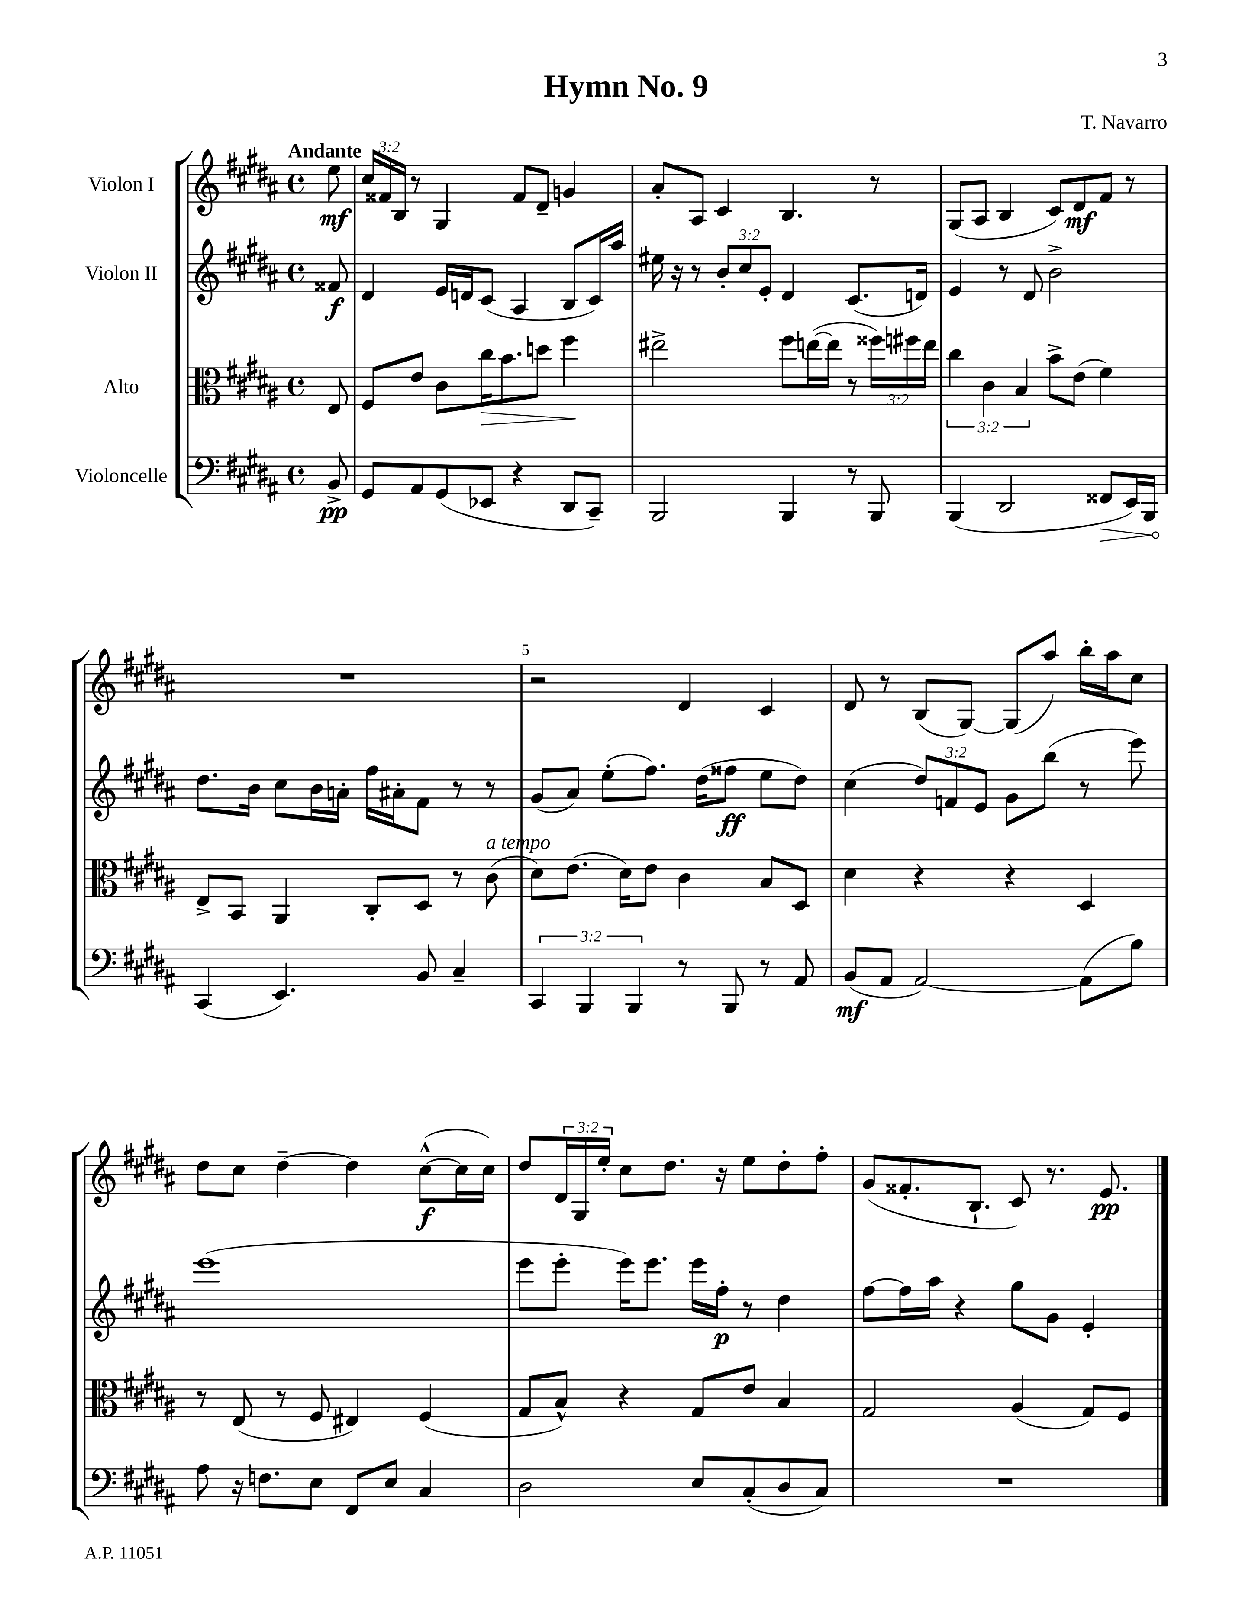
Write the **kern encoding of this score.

**kern	**kern	**kern	**kern
*staff4	*staff3	*staff2	*staff1
*clefF4	*clefC3	*clefG2	*clefG2
*k[f#c#g#d#a#]	*k[f#c#g#d#a#]	*k[f#c#g#d#a#]	*k[f#c#g#d#a#]
*M4/4	*M4/4	*M4/4	*M4/4
*met(c)	*met(c)	*met(c)	*met(c)
8BB^	8E	8f##	8ee
=	=	=	=
8GG#	8F#	4d#	24cc#
.	.	.	24f##
.	.	.	24B
8AA#	8e	.	8r
(8GG#	8c#	16e	4G#
.	.	16d	.
8EE-	16cc#	(8c#	.
.	8.b	.	.
4r	.	4A#	8f##
.	8dd	.	8d#~
8DD#	4ff#	8B	4g
8CC#~)	.	16c#)	.
.	.	16aa#	.
=	=	=	=
2BBB	2ee#^	16ee#	8a#'
.	.	16r	.
.	.	8r	8A#
.	.	12b'	4c#
.	.	12cc#	.
.	.	12e'	.
4BBB	8ff#	4d#	4.B
.	([16ee	.	.
.	16ee]	.	.
8r	8r	(8.c#	.
8BBB	24ff##)	.	8r
.	24ff#	.	.
.	.	16d)	.
.	24ee	.	.
=	=	=	=
(4BBB	6cc#	4e	(8G#
.	.	.	8A#
.	6c#	.	.
2DD#	.	8r	4B
.	6B	.	.
.	.	8d#	.
.	8b^	2b^	8c#)
.	(8e	.	8d#
8FF##	4f#)	.	8f#
16EE)	.	.	8r
16BBB	.	.	.
=	=	=	=
(4CC#	8E^	8.dd#	1r
.	8BB	.	.
.	.	16b	.
4.EE)	4AA#	8cc#	.
.	.	16b	.
.	.	16a'	.
.	8C#'	16ff#	.
.	.	16a#'	.
8BB	8D#	8f#	.
4C#~	8r	8r	.
.	(8c#	8r	.
=	=	=	=
6CC#	8d#)	(8g#	2r
.	(8.e	8a#)	.
6BBB	.	.	.
.	.	(8ee'	.
.	16d#)	.	.
6BBB	.	.	.
.	8e	8.ff#)	.
8r	4c#	.	4d#
.	.	(16dd#	.
8BBB	.	8ff##	.
8r	8B	8ee	4c#
8AA#	8D#	8dd#)	.
=	=	=	=
(8BB	4d#	(4cc#	8d#
8AA#	.	.	8r
[2AA#)	4r	12dd#)	(8B
.	.	12f	.
.	.	.	[8G#)
.	.	12e	.
.	4r	8g#	(8G#]
.	.	(8bb	8aa#)
(8AA#]	4D#	8r	16bb'
.	.	.	16aa#
8B)	.	8eee)	8cc#
=	=	=	=
8A#	8r	(1eee	8dd#
16r	(8E	.	8cc#
8.F	.	.	.
.	8r	.	[4dd#~
8E	8F#	.	.
8FF#	4E#)	.	4dd#]
8E	.	.	.
4C#	(4F#	.	([8cc#^^
.	.	.	16cc#]
.	.	.	16cc#)
=	=	=	=
2D#	8G#	8eee	8dd#
.	8B^^)	8eee'	24d#
.	.	.	24G#
.	.	.	24ee'
.	4r	16eee)	8cc#
.	.	8.eee	.
.	.	.	8.dd#
8E	8G#	16eee	.
.	.	16ff#'	16r
(8C#'	8e	8r	8ee
8D#	4B	4dd#	8dd#'
8C#)	.	.	8ff#'
=	=	=	=
1r	2G#	[8ff#	(8g#
.	.	16ff#]	8.f##'
.	.	16aa#	.
.	.	4r	.
.	.	.	8.B`
.	(4A#	8gg#	8c#)
.	.	8g#	8.r
.	8G#)	4e'	.
.	.	.	8.e
.	8F#	.	.
==	==	==	==
*-	*-	*-	*-
